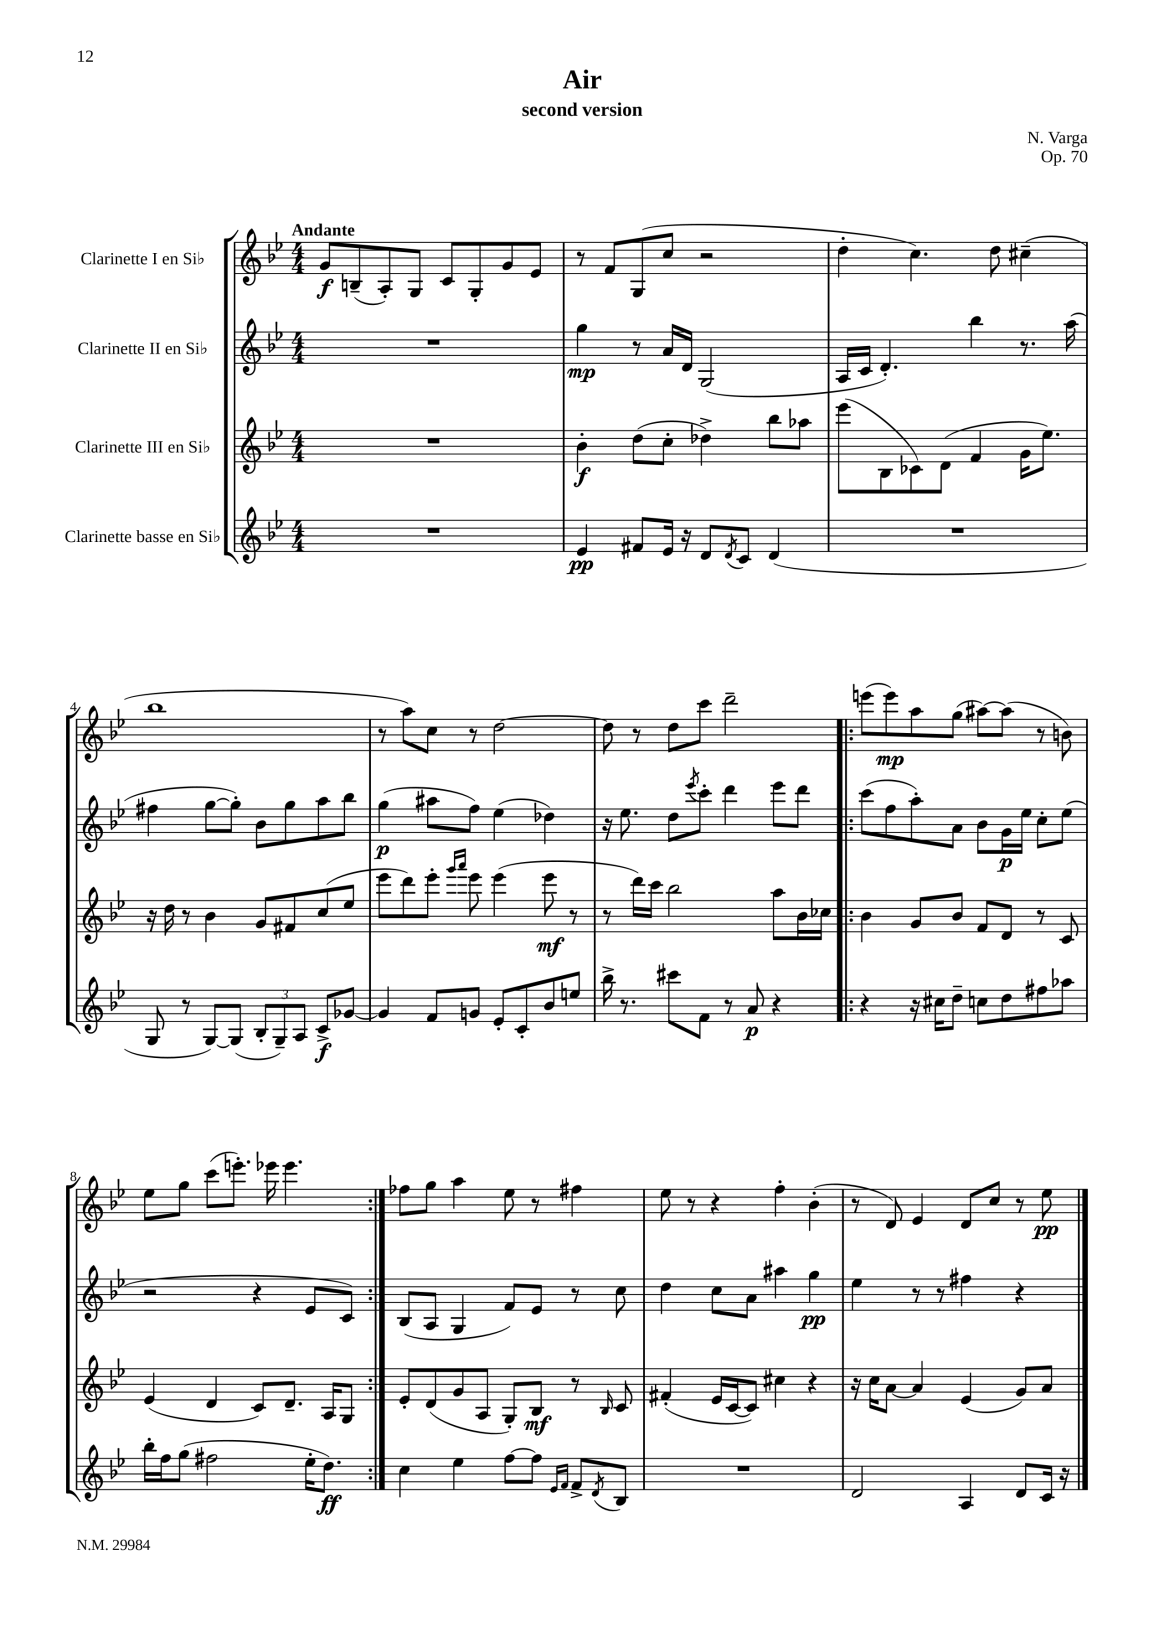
\header { title = "Air" composer = "N. Varga" subtitle = "second version" opus = "Op. 70" }
<<
\new StaffGroup <<
\new Staff = "s0" \with { instrumentName = "Clarinette I en Sib" } {
    \clef treble \key bes \major \numericTimeSignature \time 4/4 \tempo "Andante"
    g'8\f b8--( a8-.) g8 c'8 g8-. g'8 ees'8 |
    r8 f'8 g8( c''8 r2 |
    d''4-. c''4.) d''8 cis''4--( |
    bes''1 |
    r8 a''8) c''8 r8 d''2~ |
    d''8 r8 d''8 c'''8 d'''2-- |
    \repeat volta 2 { e'''8( e'''8\mp) a''8 g''8( ais''8~) ais''8( r8 b'8) |
    ees''8 g''8 c'''8( e'''8.-.) ees'''16 ees'''4. | }
    fes''8 g''8 a''4 ees''8 r8 fis''4 |
    ees''8 r8 r4 f''4-. bes'4-.( |
    r8 d'8) ees'4 d'8 c''8 r8 ees''8\pp \bar "|." |
}
\new Staff = "s1" \with { instrumentName = "Clarinette II en Sib" } {
    \clef treble \key bes \major \numericTimeSignature \time 4/4
    R1 |
    g''4\mp r8 a'16 d'16 g2( |
    a16 c'16 d'4.-.) bes''4 r8. a''16( |
    fis''4 g''8~ g''8-.) bes'8 g''8 a''8 bes''8 |
    g''4\p( ais''8 f''8) ees''4( des''4) |
    r16 ees''8. d''8 \acciaccatura { ees'''8 } c'''8-. d'''4 ees'''8 d'''8 |
    \repeat volta 2 { c'''8( f''8 a''8-.) a'8 bes'8 g'16\p ees''16 c''8-. ees''8( |
    r2 r4 ees'8 c'8) | }
    bes8( a8 g4 f'8) ees'8 r8 c''8 |
    d''4 c''8 a'8 ais''4 g''4\pp |
    ees''4 r8 r8 fis''4 r4 \bar "|." |
}
\new Staff = "s2" \with { instrumentName = "Clarinette III en Sib" } {
    \clef treble \key bes \major \numericTimeSignature \time 4/4
    R1 |
    bes'4-.\f d''8( c''8-. des''4->) bes''8 aes''8 |
    ees'''8( bes8 ces'8) d'8( f'4 g'16 ees''8.) |
    r16 d''16 r8 bes'4 g'8 fis'8 c''8( ees''8 |
    ees'''8 d'''8) ees'''8-. \grace { g'''16 a'''16 } ees'''8 ees'''4( ees'''8\mf r8 |
    r8 d'''16) c'''16 bes''2 a''8 bes'16 ces''16 |
    \repeat volta 2 { bes'4 g'8 bes'8 f'8 d'8 r8 c'8 |
    ees'4( d'4 c'8) d'8.-- a16 g8 | }
    ees'8-. d'8( g'8 a8 g8-.) bes8\mf r8 \grace { bes16 } c'8 |
    fis'4-.( ees'16 c'16~ c'8) cis''4 r4 |
    r16 c''16 a'8~ a'4 ees'4( g'8) a'8 \bar "|." |
}
\new Staff = "s3" \with { instrumentName = "Clarinette basse en Sib" } {
    \clef treble \key bes \major \numericTimeSignature \time 4/4
    R1 |
    ees'4\pp fis'8 ees'16 r16 d'8 \acciaccatura { d'8 } c'8 d'4( |
    R1 |
    g8 r8 g8~) g8( \tuplet 3/2 { bes8-. g8--) a8 } c'8->\f ges'8~ |
    ges'4 f'8 g'8 ees'8-. c'8-. bes'8 e''8 |
    bes''16-> r8. cis'''8 f'8 r8 a'8\p r4 |
    \repeat volta 2 { r4 r16 cis''16 d''8-- c''8 d''8 fis''8 aes''8 |
    bes''16-. f''16 g''8( fis''2 ees''16-. d''8.\ff) | }
    c''4 ees''4 f''8~ f''8 \grace { ees'16 f'16 } f'8-> \acciaccatura { d'8 } bes8 |
    R1 |
    d'2 a4 d'8 c'16 r16 \bar "|." |
}
>>
>>
